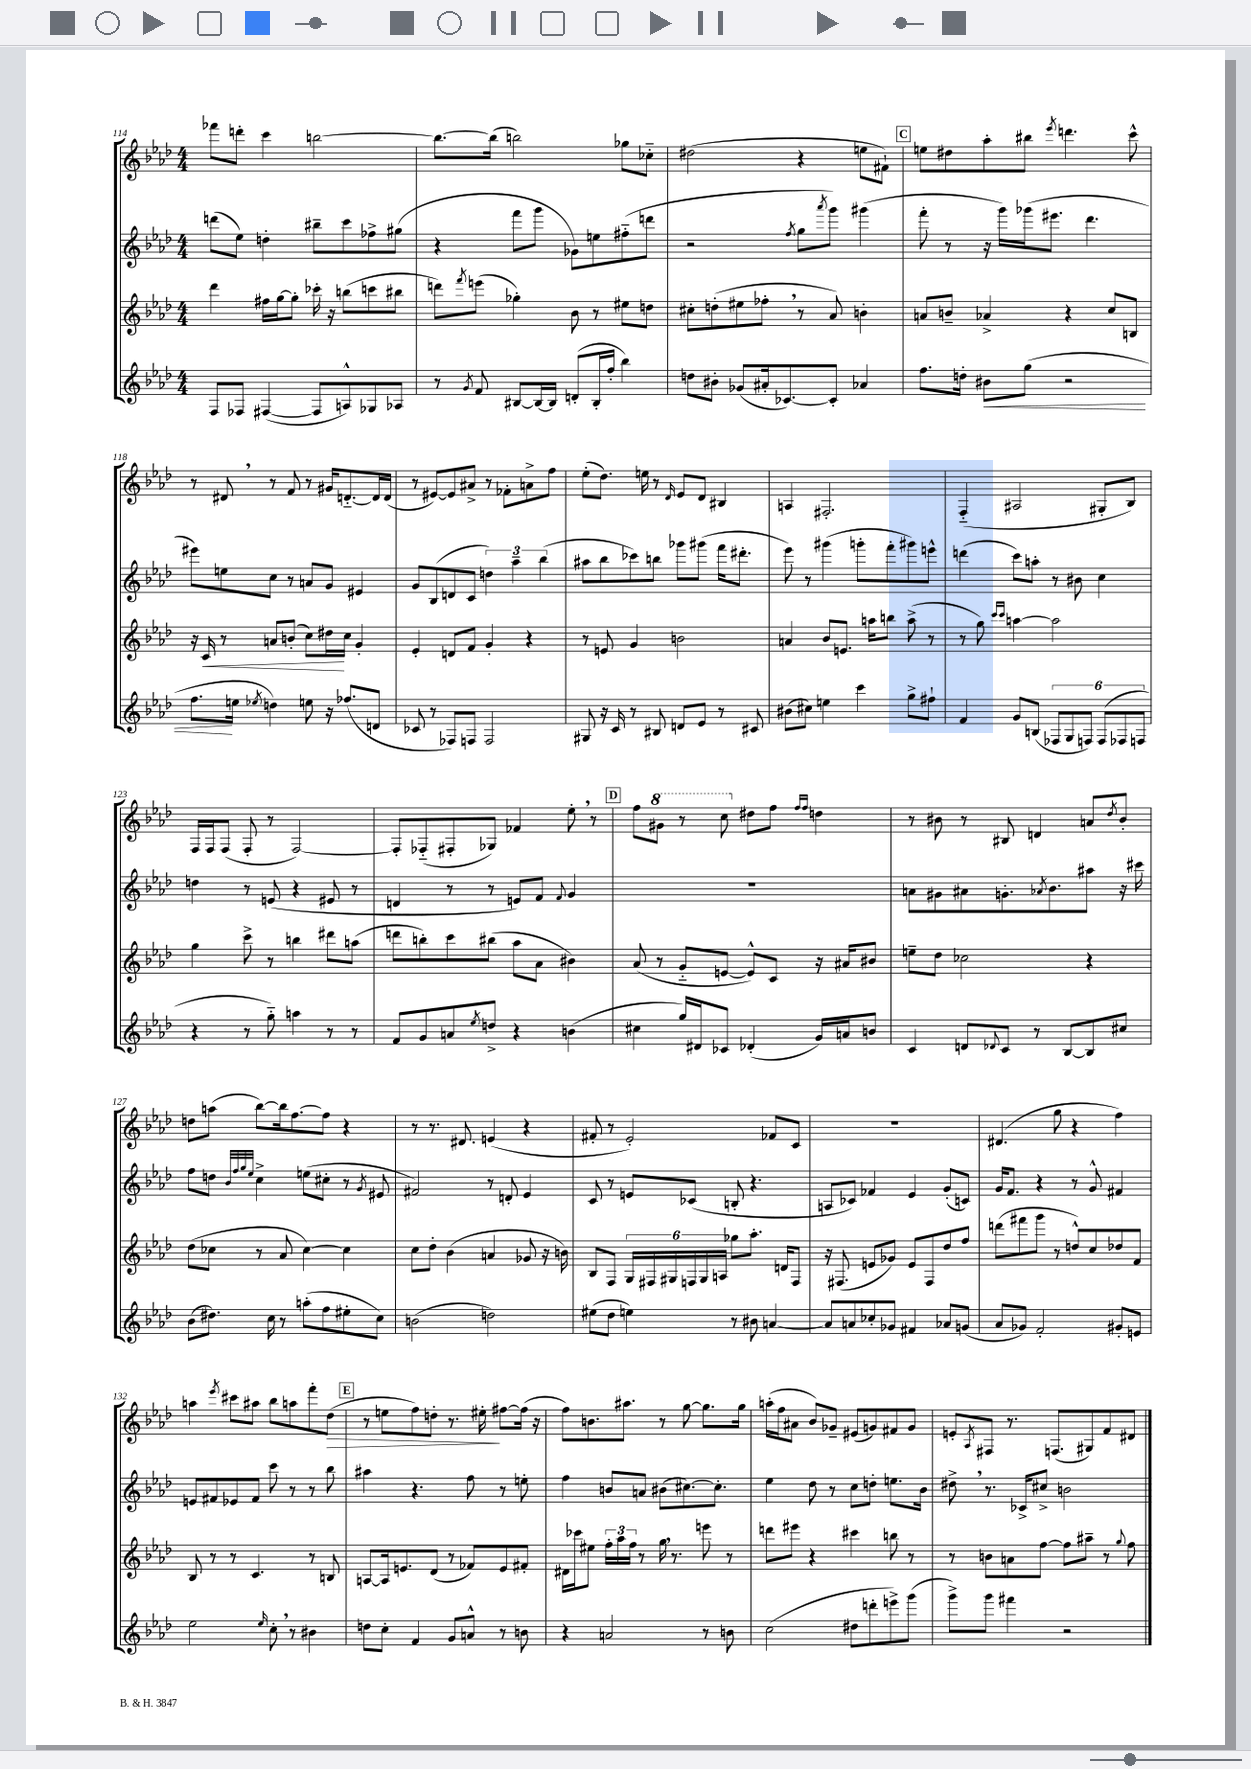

**kern	**dynam	**kern	**dynam	**kern	**kern	**dynam
*part4	*part4	*part3	*part3	*part2	*part1	*part1
*staff4	*staff4	*staff3	*staff3	*staff2	*staff1	*staff1
*clefG2	*	*clefG2	*	*clefG2	*clefG2	*
*k[b-e-a-d-]	*	*k[b-e-a-d-]	*	*k[b-e-a-d-]	*k[b-e-a-d-]	*
*M4/4	*	*M4/4	*	*M4/4	*M4/4	*
=114	=114	=114	=114	=114	=114	=114
8F/L	.	4ddd-\	.	(8dddn\L	8fff-X\L	.
8F-X/J	.	.	.	8ee-\J)	8dddn'\J	.
([4F#X/	.	16ff#X\LL	.	4ddn'\	4ccc\	.
.	.	[16gg\J	.	.	.	.
.	.	8gg'\J]	.	.	.	.
8F#/L]	.	16ccc-X'\	.	8bb#X~\L	[2bbn\	.
.	.	16r	.	.	.	.
8An^^/)	.	(8bbn\L	.	8ccc\	.	.
8G-X/	.	8cccn\	.	8ff-X^\	.	.
8A-X/J	.	8bb#X\J	.	(8gg#X\J	.	.
=115	=115	=115	=115	=115	=115	=115
8r	.	8dddn\L)	.	4r	8.bb\L_	.
8qg/	.	8qfff/	.	.	.	.
8f/	.	(8eeen\J	.	.	.	.
.	.	.	.	.	(16bb\Jk]	.
[8B#X/L	.	4gg-X'\)	.	8fff\L	2bbn\)	.
16B#/L_	.	.	.	8ggg\J	.	.
16B#/JJ]	.	.	.	.	.	.
(8dn'/L	.	8b-\	.	8g-X\L)	.	.
16B#'/L	.	8r	.	8een\	.	.
16ff'/JJ	.	.	.	.	.	.
4bb-\)	.	8ee#X\L	.	(8ff#X\	8gg-X\L	.
.	.	8ddn\J	.	8dddn\J	8cc-X\J	.
=116	=116	=116	=116	=116	=116	=116
8ddn\L	.	8cc#X'\L	.	2r	(2dd#X\	.
8b#X'\J	.	(8ddn'\	.	.	.	.
(8g-X/L	.	8ee#X\	.	.	.	.
16a#X'/k	.	8ff-X',\J	.	.	.	.
[8.c-X/)	.	.	.	.	.	.
.	.	.	.	8qff/	.	.
.	.	8r	.	8gg\L	4r	.
.	.	.	.	8qaaa-/	.	.
8c-'/J]	.	8a-/)	.	8ggg\J)	.	.
4a-X/	.	4bn'\	.	(4ggg#X\	8een\L	.
.	.	.	.	.	8f#X`\J)	.
!!LO:REH:place=s1:t=C
=117	=117	=117	=117	=117	=117	=117
8.ff\L	.	8an/L	.	8fff'\	8een\L	.
.	.	8bn~/J	.	8r	8dd#X\	.
16ddn'\Jk	.	.	.	.	.	.
!	!LO:HP:b	!	!	!	!	!
8b#X\L	<	4a-X^/	.	16r	8aa-'\	.
.	.	.	.	16ggg\LL)	.	.
(8gg\J	.	.	.	(16ggg-X\J	8bb#X\J	.
.	.	.	.	8.eee#X\J	.	.
.	.	.	.	.	8qeee-/	.
2r	.	4r	.	.	4.dddn\	.
.	.	.	.	4.ddd-\	.	.
.	.	8cc/L	.	.	.	.
.	.	8Bn/J	.	.	8ccc^^\	.
!!LO:LB:g=z
=118	=118	=118	=118	=118	=118	=118
8.ff\L	.	16r	.	8eee#X\L)	8r	.
!	!	!	!LO:HP:b	!	!	!
.	.	16c/	<	.	.	.
.	.	8r	.	8een\	8d#X,/	.
16een\Jk	[	.	.	.	.	.
8qee-X/	.	.	.	.	.	.
4ddn\)	.	8an/L	.	8cc\J	8r	.
.	.	(8bn'/J	.	8r	8f/	.
8een\	.	8cc\L)	.	8an/L	8r	.
16r	.	16dd#X\L	.	8g/J	16g#X/KL	.
(8.ff-X/L	.	16cc\JJ	[	.	[8.dn/	.
.	.	4g'/	.	4e#X/	.	.
8dn/J	.	.	.	.	16d/L]	.
.	.	.	.	.	(16d/JJ	.
=119	=119	=119	=119	=119	=119	=119
8c-X/	.	4e-'/	.	8g/L	8r	.
8r	.	.	.	(8B-/	[8e#X/L)	.
8F-X/L)	.	8dn/L	.	8dn/	8e#/]	.
8Fn/J	.	8f/J	.	8c/J	8a#X^/J	.
2F/	.	4g'/	.	6ddn\)	8r	.
.	.	.	.	.	8f-X'\L	.
.	.	.	.	6aa-~\	.	.
.	.	4r	.	.	8an^\	.
.	.	.	.	(6bb-\	.	.
.	.	.	.	.	8ff\J	.
=120	=120	=120	=120	=120	=120	=120
8G#X/	.	8r	.	8aa#X\L	(8ee-'\L	.
16r	.	8en/	.	8bb-\	8.dd-\J)	.
16c/	.	.	.	.	.	.
8r	.	4g/	.	8ccc-X\)	.	.
.	.	.	.	.	16een\	.
8B#X/	.	.	.	8bbn\J	8r	.
.	.	.	.	.	16qqd-/	.
8dn/L	.	2bn\	.	8ggg-X\L	8e-/L	.
8e-/J	.	.	.	(8ggg#X\J	8d-/J	.
8r	.	.	.	16fff\KL	4B#X/	.
.	.	.	.	8.ddd#X'\J	.	.
8c#X/	.	.	.	.	.	.
=121	=121	=121	=121	=121	=121	=121
(8b#X\L	.	4an/	.	8eee-\)	4An/	.
8cc#X\J)	.	.	.	8r	.	.
4een\	.	8b-/L	.	(4ggg#X\	2.F#X'/	.
.	.	8.en/J	.	.	.	.
4ccc\	.	.	.	8gggn'\L	.	.
.	.	16aan\KL	.	.	.	.
.	.	8bbn\J	.	8fff'\	.	.
8gg^\L	.	(8aa^\	.	8ggg#X\)	.	.
8ff#X`\J	.	8r	.	8eeen^^\J	.	.
=122	=122	=122	=122	=122	=122	=122
4f/	.	8r	.	(4dddn\	(4F/	.
.	.	8gg\)	.	.	.	.
.	.	16qqccc/LL	.	.	.	.
.	.	16qqccc/JJ	.	.	.	.
8g/L	.	[4aan\	.	8ccc\L)	2A#X/	.
(8Bn/J	.	.	.	8aan'\J	.	.
12F-X/L	.	2aa\]	.	8r	.	.
12G/	.	.	.	.	.	.
.	.	.	.	8b#X\	.	.
12Fn/J)	.	.	.	.	.	.
(12F/L	.	.	.	4cc\	8G#X'/L	.
12F-X/	.	.	.	.	.	.
.	.	.	.	.	8B-/J)	.
12Fn/J	.	.	.	.	.	.
!!LO:LB:g=z
=123	=123	=123	=123	=123	=123	=123
4r	.	4gg\	.	4ddn\	16F/LL	.
.	.	.	.	.	16F/J	.
.	.	.	.	.	(8F/J	.
8r	.	8ccc^\	.	8r	8F'/	.
8gg\)	.	8r	.	(8en/	8r	.
4aan\	.	4bbn\	.	4r	[2F/)	.
8r	.	8ddd#X\L	.	8e#X/	.	.
8r	.	(8aan\J	.	8r	.	.
=124	=124	=124	=124	=124	=124	=124
8f/L	.	8dddn\L	.	4dn/	8F'/L]	.
8g/	.	8bbn'\)	.	.	(8F-X/	.
8an/	.	8ccc\	.	8r	8F#X'/	.
8qee-/	.	.	.	.	.	.
8ddn^/J	.	(8bb#X\J	.	8r	8G-X/J)	.
4r	.	8aa-\L	.	8en/L)	4f-X/	.
.	.	8a-\J	.	8f/J	.	.
.	.	.	.	8qqf/	.	.
(4bn\	.	4b#X\)	.	4g/	8ee-',\	.
.	.	.	.	.	8r	.
!!LO:REH:place=s1:t=D
=125	=125	=125	=125	=125	=125	=125
4cc#X\	.	(8a-/	.	1r	8ff\L	.
*	*	*	*	*	*8va	*
.	.	8r	.	.	8gg#X\J	.
16gg/LL)	.	8g/L	.	.	8r	.
16d#X/J	.	.	.	.	.	.
8c-X/J	.	[8en/J	.	.	8ccc\	.
*	*	*	*	*	*X8va	*
(4d-X'/	.	8e^^/L])	.	.	8dd#X\L	.
.	.	8c/J	.	.	8ff\J	.
.	.	.	.	.	16qqff/LL	.
.	.	.	.	.	16qqff/JJ	.
16g/LL)	.	16r	.	.	4ddn\	.
16an/J	.	16a#X/KL	.	.	.	.
8bn/J	.	8b#X/J	.	.	.	.
=126	=126	=126	=126	=126	=126	=126
4c/	.	8een~\L	.	8an\L	8r	.
.	.	8dd-\J	.	8g#X\	8b#X\	.
8dn/L	.	2cc-X\	.	8a#X\	8r	.
8qqd-X/	.	.	.	.	.	.
8c/J	.	.	.	8.gn'\	8B#X/	.
8r	.	.	.	.	4dn/	.
.	.	.	.	8qa-X/	.	.
.	.	.	.	8.b-\	.	.
[8B-/L	.	.	.	.	.	.
8B-/]	.	4r	.	8aa#X\J	8an/L	.
.	.	.	.	.	8qdd-/	.
8cc#X/J	.	.	.	16r	8b#'/J	.
.	.	.	.	16ccc#X\	.	.
!!LO:LB:g=z
=127	=127	=127	=127	=127	=127	=127
(8b-\L	.	(8dd-\L	.	8ff\L	8ddn\L	.
8.dd#X\J)	.	8cc-X\J	.	8ddn\J	(8aan\J	.
.	.	.	.	32qqb-/LLL	.	.
.	.	.	.	32qqff/	.	.
.	.	.	.	32qqgg/	.	.
.	.	.	.	32qqee-/JJJ	.	.
.	.	8r	.	4cc^\	[8bb-\L)	.
16cc\	.	.	.	.	.	.
8r	.	8a-/	.	.	16bb-\k]	.
.	.	.	.	.	[8.ff\	.
(8aan'\L	.	[4cc-\)	.	(8een\L	.	.
8ff\	.	.	.	8cc#X'\J	8ff\J]	.
8ee#X'\	.	4cc-\]	.	8r	4r	.
.	.	.	.	8qg/	.	.
8cc\J)	.	.	.	8e#X/	.	.
=128	=128	=128	=128	=128	=128	=128
(2bn\	.	8cc\L	.	2f#X/)	8r	.
.	.	8dd-'\J	.	.	8.r	.
.	.	(4b-\	.	.	.	.
.	.	.	.	.	8.d#X/	.
2ddn\)	.	4an/	.	8r	(4en/	.
.	.	.	.	8dn'/	.	.
.	.	8g-X/	.	4e-/	4r	.
.	.	16r	.	.	.	.
.	.	16bn\)	.	.	.	.
=129	=129	=129	=129	=129	=129	=129
(8ee#X\L	.	8B-/L	.	8c/	8f#X'/	.
8dd-\J	.	8F/J	.	8r	8r	.
4een\)	.	24G/LL	.	8en/L	2e-'/)	.
.	.	24F#X/	.	.	.	.
.	.	24G#X/	.	.	.	.
.	.	24Fn/	.	(8c-X/J	.	.
.	.	24G#/	.	.	.	.
.	.	24An/JJ	.	.	.	.
8r	.	8gg-X\L	.	8Bn'/	.	.
8b#X\	.	8.aa-'\J	.	4.r	.	.
[4an/	.	.	.	.	8f-X/L	.
.	.	16dn/KL	.	.	.	.
.	.	8F/J	.	.	8c/J	.
=130	=130	=130	=130	=130	=130	=130
8a/L]	.	16r	.	8An/L	1r	.
.	.	(8.F#X/	.	.	.	.
8an/	.	.	.	8c-X/J)	.	.
8cc-X'/	.	8en/L	.	4f-X/	.	.
8g-X/J	.	8g-X/J)	.	.	.	.
4f#X/	.	8e/L	.	4e-/	.	.
.	.	8F#/	.	.	.	.
8a-X/L	.	8dd-/	.	(8g'/L	.	.
(8gn/J	.	8ff/J	.	8cn/J)	.	.
=131	=131	=131	=131	=131	=131	=131
8a-/L	.	(8dddn\L	.	16g/KL	(4.d#X/	.
.	.	.	.	8.f/J	.	.
8g-X/J)	.	8fff#X\	.	.	.	.
2f'/	.	8ggg\J	.	4r	.	.
.	.	8r	.	.	8gg\	.
.	.	8ddn^^/L)	.	8r	4r	.
.	.	8cc/	.	8g^^/	.	.
8g#X'/L	.	8dd-X/	.	4f#X/	4ff\)	.
8en/J	.	8f/J	.	.	.	.
!!LO:LB:g=z
=132	=132	=132	=132	=132	=132	=132
2ee-\	.	8B-/	.	8en/L	4aan\	.
.	.	8r	.	8f#X/	.	.
.	.	.	.	.	8qeee-/	.
.	.	8r	.	8e-X/	8ccc#X\L	.
.	.	4.c/	.	8f#/J	8aa#X\J	.
16qqee-/	.	.	.	.	.	.
8cc',\	.	.	.	8ccc\	8bb-\L	.
8r	.	.	.	8r	8aan\	.
4b#X\	.	8r	.	8r	8fff'\	.
!	!	!	!	!	!	!LO:HP:b
.	.	8Bn/	.	8bb-\	(8dd-\J	>
!!LO:REH:place=s1:t=E
=133	=133	=133	=133	=133	=133	=133
8ddn\L	.	[8An/L	.	4aa#X\	8r	.
8cc'\J	.	16A/k]	.	.	8een\L	.
.	.	8.en/	.	.	.	.
4f/	.	.	.	4.r	8ff\)	.
.	.	(8d-/J	.	.	8ddn'\J	.
8g/L	.	8r	.	.	8.r	.
8an^^/J	.	8f-X/L)	.	8ff\	.	.
.	.	.	.	.	16ee#X'\	.
8r	.	8e/	.	8r	[8ff#X\L	]
8bn\	.	8f#X'/J	.	8een'\	(16ff#\Jk]	.
.	.	.	.	.	16r	.
=134	=134	=134	=134	=134	=134	=134
4r	.	16d#X\LL	.	4ff\	8ff\L)	.
.	.	16ccc-X\J	.	.	.	.
.	.	8ee#X\J	.	.	8.bn\	.
2an/	.	24ff'\LL	.	8bn/L	.	.
.	.	24aa-\	.	.	.	.
.	.	.	.	.	8.aa#X\J	.
.	.	24ff\JJ	.	.	.	.
.	.	8r	.	8an/J	.	.
.	.	16gg,\	.	(8b#X\L	8r	.
.	.	8.r	.	.	.	.
.	.	.	.	[8.cc#X\)	[8gg\	.
8r	.	8eeen\	.	.	8.gg\L]	.
.	.	.	.	8.cc#'\J]	.	.
8bn\	.	8r	.	.	.	.
.	.	.	.	.	16gg\Jk	.
=135	=135	=135	=135	=135	=135	=135
(2cc\	.	8dddn\L	.	4ee-\	(16aan'\LL	.
.	.	.	.	.	16ff\J	.
.	.	8eee#X\J	.	.	8a#X\J	.
.	.	4r	.	8dd-\	8b-/L)	.
.	.	.	.	8r	8g-X~/J	.
8dd#X\L	.	4ccc#X\	.	8cc\L	(8e#X/L	.
8dddn'\	.	.	.	8ddn'\J	8gn/)	.
8eeen^\)	.	8bbn\	.	8.een\L	8f#X/	.
(8ggg\J	.	8r	.	.	8g/J	.
.	.	.	.	16b-\Jk	.	.
=136	=136	=136	=136	=136	=136	=136
8ggg^\L)	.	8r	.	8dd#X^,\	8en'/L	.
.	.	.	.	.	8qA-/	.
8ggg\J	.	8bn\L	.	8.r	8F#X/J	.
4fff#X\	.	8an\	.	.	8.r	.
.	.	.	.	16c-X^/KL	.	.
.	.	[8ff\J	.	8cc#X^/J	.	.
.	.	.	.	.	(8.Fn/L	.
2r	.	8ff\L]	.	2bn\	.	.
.	.	8aa#X~\J	.	.	8G#X/)	.
.	.	8r	.	.	8f/	.
.	.	8qqgg/	.	.	.	.
.	.	8ff\	.	.	8d#X/J	.
==	==	==	==	==	==	==
*-	*-	*-	*-	*-	*-	*-
